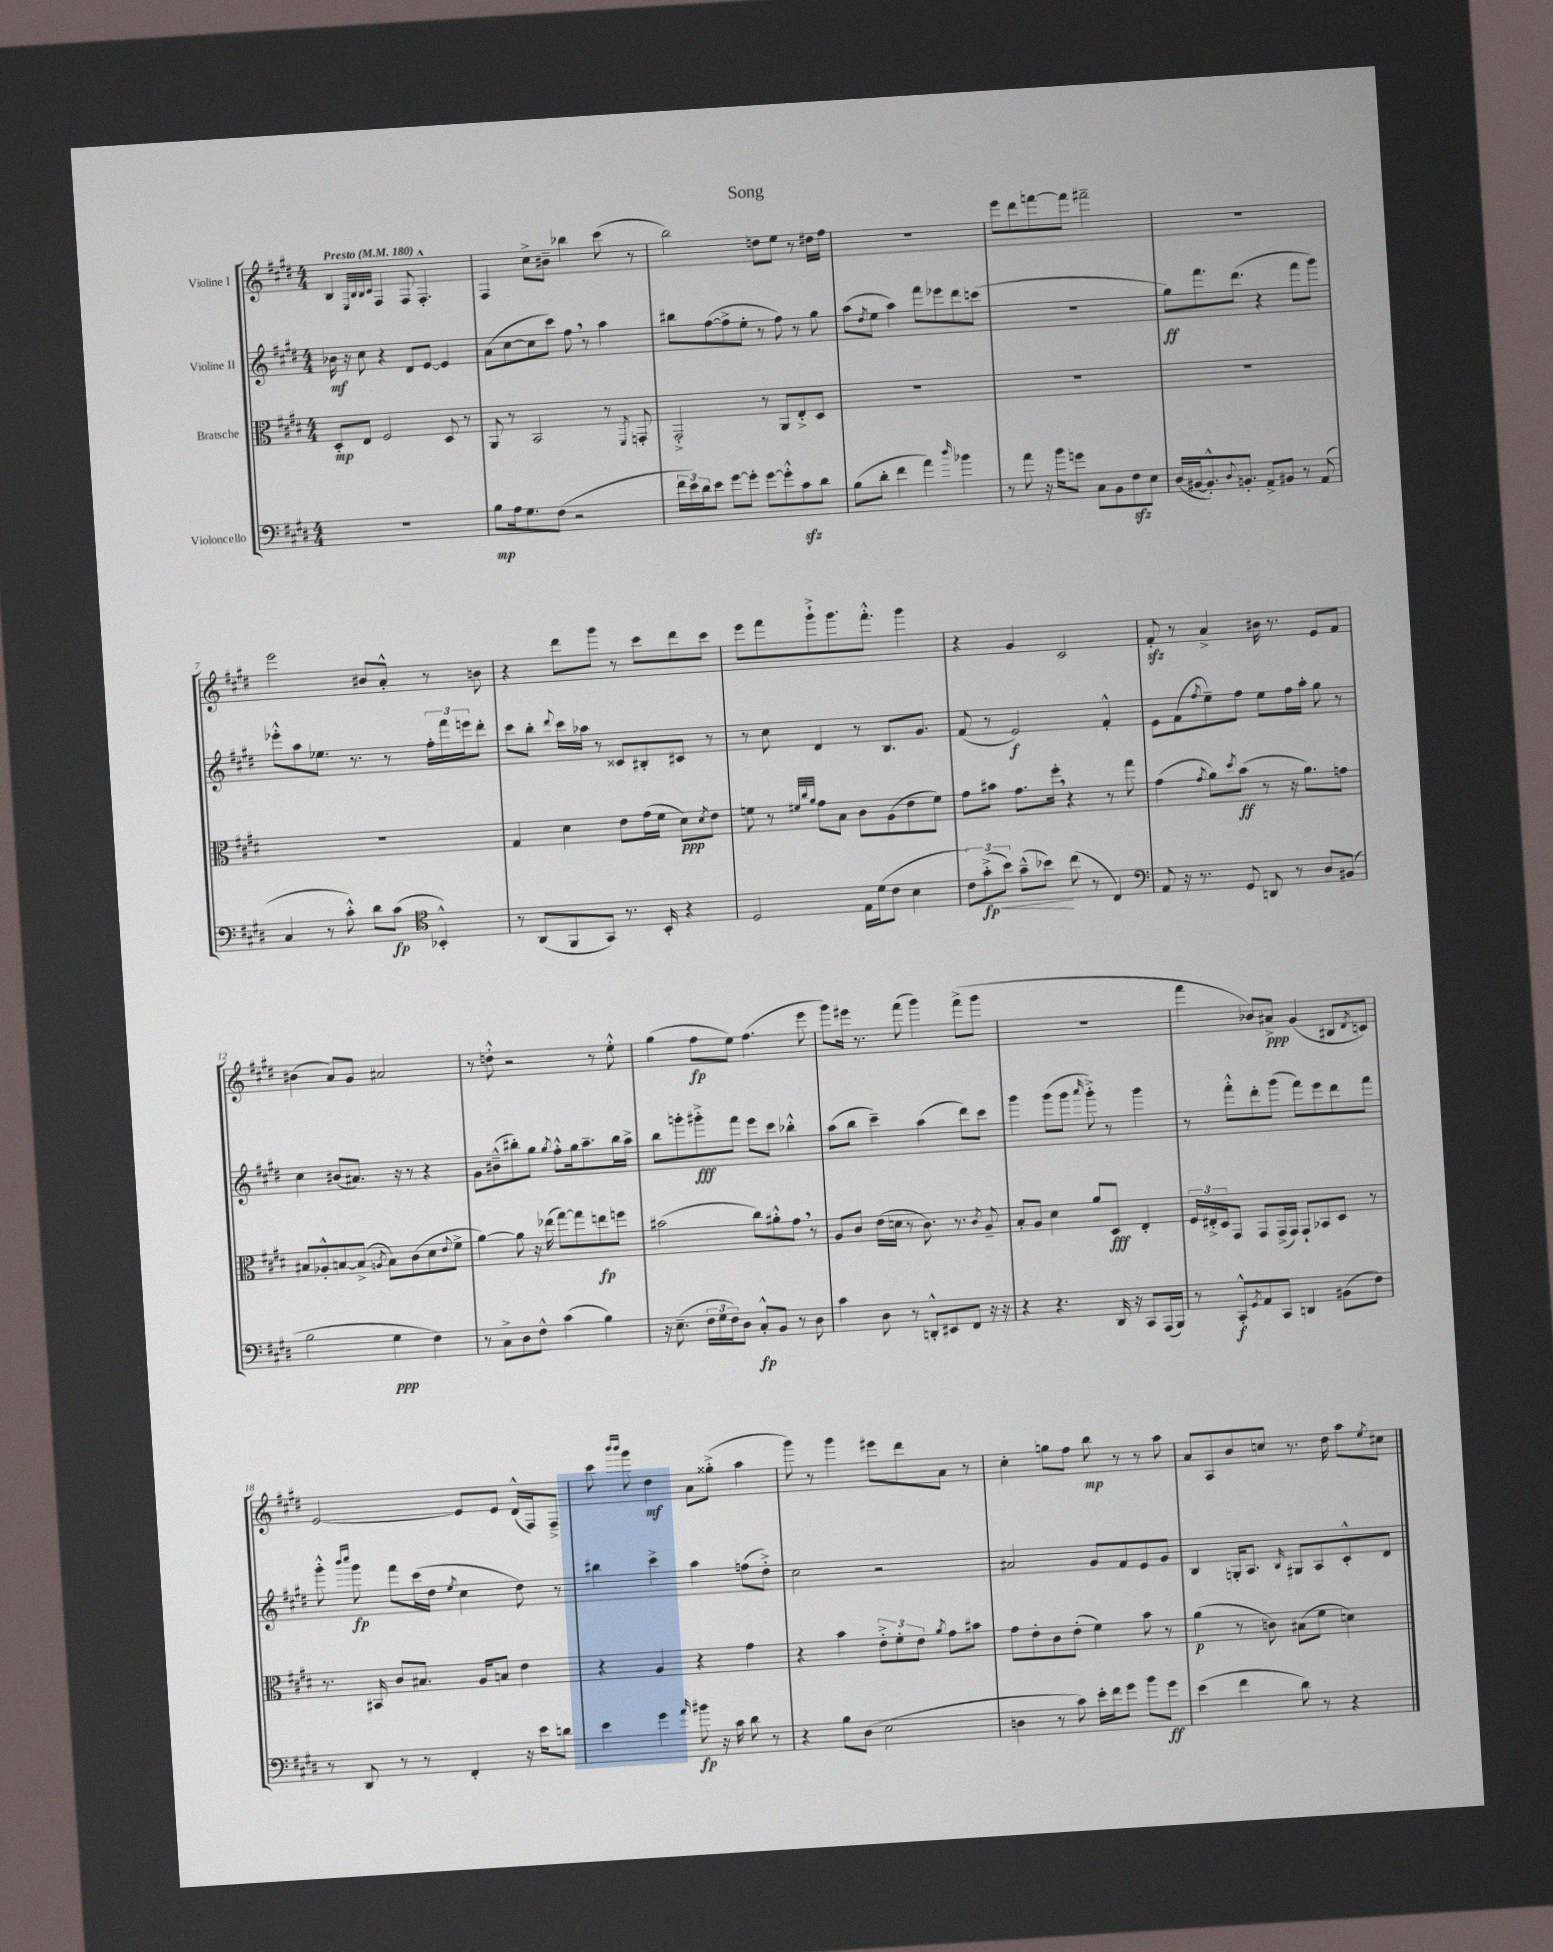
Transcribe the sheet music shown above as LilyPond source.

\header { title = "Song" }
<<
\new StaffGroup <<
\new Staff = "s0" \with { instrumentName = "Violine I" } {
    \clef treble \key e \major \numericTimeSignature \time 4/4 \tempo "Presto" 4 = 180
    b4 \grace { e32 b32 b32 cis'32 } fis4 fis8 fis4.-.-^ |
    fis4 cis''8-> bis'8-- bes''4 cis'''8( r8 |
    b''2) d''8 e''8 r8 dis''16 fis''16 |
    R1 |
    e'''8 dis'''8 f'''8~ f'''8 fis'''2-- |
    R1 |
    e'''2 bis'8 a'8-.-^ r8 b'8 |
    r4 dis'''8 gis'''8 r8 cis'''8 dis'''8 cis'''8 |
    e'''8 fis'''8 gis'''8-!-> gis'''8. fis'''8.-.-^ gis'''4 |
    r4 gis'4 cis'2 |
    fis'8-.\sfz r8 a'4-> bis'16 r8. e'8 fis'8 |
    bis'4( a'8) gis'8 ais'2 |
    r8 d''8-.-^ r2 r8 e''8-.-^ |
    gis''4( fis''8\fp e''8) fis''4.( e'''8 |
    gis'''8) eis'''16 r8. fis'''8( gis'''4) fis'''8->( gis'''8 |
    R1 |
    fis'''4 bes'8) ais'8->\ppp gis'4( bis8 \acciaccatura { dis'8 } c'8) |
    e'2~ e'8 e'8 dis'16-^( fis16) fis8---> |
    cis'''8 \grace { b'''16 b'''16 } gis'''8 dis''4\mf a'8 gisis''8-.->( a''4 |
    gis'''8) r8 gis'''4 eis'''8 dis'''8 a'8 r8 |
    cis''4-. g''8 fis''8 b''8\mp r8 r8 a''8 |
    a'8 a8 b'8 c''8 r8. dis''16 a''8 \acciaccatura { e''8 } cis''8 \bar "|." |
}
\new Staff = "s1" \with { instrumentName = "Violine II" } {
    \clef treble \key e \major \numericTimeSignature \time 4/4
    bes'16\mf r16 cis''8 r4 dis'8 e'8~ e'4 |
    a'8( cis''8~ cis''8 cis'''8) fis''8 \breathe r8 a''4 |
    bis''8 fis''8~( fis''8-> e''8-. r8 fis''8) r8 gis''8 |
    a''8( \acciaccatura { dis''8 } e''8 a''4) fis'''8 ees'''8 dis'''8 c'''8( |
    R1 |
    gis''8\ff) fis'''8. dis'''8.( r4 fis'''8 gis'''8) |
    ees'''8-.-^ a''8 ees''8. r8. r8 \tuplet 3/2 { fis''16-. fis'''16 e'''16 } dis'''8-. |
    cis'''8 b''8-. \appoggiatura { dis'''8 } cis'''16 aes''16 r8 cisis'8 bis8-. cis'8 r8 |
    r8 cis''8 dis'4 r8 b8. gis'8. |
    fis'8( r8 e'2\f) fis'4-.-^ |
    e'8 fis'8( \acciaccatura { fis''8 } e''8--) fis''8 e''8 fis''16 a''16-. gis''8 r8 |
    cis''4 bis'8( ais'8.) r16 r8 r4 |
    gis'8 bis'8---^( bis''8-.) gis''8 \acciaccatura { gis''8 } fis''8-.-^ gis''16 a''8.-- bis''16 a''16-> |
    b''8 g'''8-. gis'''8-.->\fff fis'''8 e'''8 cis'''8 bes''4-.-^ |
    a''8( b''8 cis'''4--) a''4( dis'''8) cis'''8 |
    gis'''4 gis'''8( gis'''8 \grace { a'''16 } gis'''8-.->) r8 gis'''4 |
    r8 fis'''8-.-^ dis'''8-. gis'''8( fis'''8) e'''8 dis'''8 fis'''8 |
    gis'''8-.-^ \grace { b'''16 cis''''16 } gis'''8\fp fis'''8 cis'''16( dis''16 \acciaccatura { e''8 } cis''4 dis''8) r8 |
    bis''4 cis'''4-> a''4 f''8( dis''8-.->) |
    cis''2 r2 |
    ais'2 gis'8 fis'8 e'8 gis'8 |
    b4 g16-. a8. \grace { b16 } gis8 a8 cis'8-.-^ dis'8 \bar "|." |
}
\new Staff = "s2" \with { instrumentName = "Bratsche" } {
    \clef alto \key e \major \numericTimeSignature \time 4/4
    dis8-.\mp e8 fis2 dis8 r8 |
    a,8 r8 b,2 r8 \acciaccatura { fis,8 } g,8-. |
    gis,2-.-> r8 a,8 e8-.-> dis8 |
    R1 |
    R1 |
    R1 |
    R1 |
    gis4 dis'4 e'8 gis'16( fis'16 dis'8\ppp) \acciaccatura { dis'8 } e'8 |
    f'8 r8 \grace { fis'32 cis''32 a'32 } gis'8 b8 cis'8 a8( e'8 fis'8) |
    gis'8 bis'8 gis'8. fis''16-. \breathe r4 r8 gis''8 |
    gis'4( \acciaccatura { gis'8 } a'8) \acciaccatura { dis''8 } b'8\ff( r8 r16 a'8.) g'8 |
    bis8 aes8-.-^ b8~ b8->( \acciaccatura { a8 } b8) cis'8( dis'8 \appoggiatura { e'8 } fis'8-> |
    a'4~) a'8 r16 ees''16( gis''8~) gis''8 e''8\fp f''8 |
    bis'2( cis''8) ais'8-.-^ gis'8 \breathe r8 |
    a8 cis'8 e'16( d'16 r8 cis'8.) r8. \acciaccatura { cis'8 } a8-- |
    b8-. a8 dis'4 a'8 dis8\fff e4-. |
    \tuplet 3/2 { fis16 eis16-.-> dis16 } gis,8 gis,8 gis,16->( gis,16) gis,8-! bes,8 dis8 r8 |
    r8. bis,16 cis'8 bis8. a16 b8 e'4 |
    r4 a4 r4 gis'4 |
    r4 b'4 \tuplet 3/2 { e'8-.-> fis'8-. e'8 } \acciaccatura { a'8 } gis'8 bis'8 |
    gis'8 e'8-. cis'8 e'8-.( fis'4) b'8 r8 |
    a'4\p( r8 c'8) bis8( fis'8 d'4) \bar "|." |
}
\new Staff = "s3" \with { instrumentName = "Violoncello" } {
    \clef bass \key e \major \numericTimeSignature \time 4/4
    R1 |
    b8\mp a16 gis8. fis8( r2 |
    \tuplet 3/2 { fis'16 e'16) dis'16 } e'8 gis'8~ gis'8-. gis'8~ gis'8-.-^ cis'8\sfz dis'8 |
    b8( dis'8-. fis'4 a'4) \grace { dis''16 } bes'4 |
    r8 a'8 r16 b'16 g'8 cis8 b,8 fis8\sfz e8 |
    dis16( bis,16~ bis,8.-.-^) \appoggiatura { dis8 } b,8.-. a,8-> bis,8 r8 a,8( |
    cis4 r8 cis'8-.-^) dis'8 cis'8\fp( \clef tenor bes,4-.-^) |
    r8 a,8( fis,8 gis,8) r8. b,16-. r4 |
    dis2 e16 dis'16( cis'8 b4 |
    \tuplet 3/2 { cis'8) gis'8-.->\fp\<( b'8) } gis'8---^( bes'8\!) cis''8( r8 cis4) |
    \clef bass a,8 r16 r8. gis,8 d,8 r8 dis8 bis,8( |
    b2 gis4\ppp fis4) |
    r8 cis8-> dis8 fis8-^ cis'4( b4) |
    r16 e8.--( \tuplet 3/2 { fis16 gis16 fis16) } dis8 cis8-.-^\fp b,8 r8 dis8 |
    cis'4 dis8 r8 d,8-.-^ eis,8 fis,8 r16 r16 |
    r4 r4. dis,16 r16 cis,8 a,,16( b,,16) |
    r8 cis,8-.-^\f \acciaccatura { gis,8 } a,8 cis,8 d,4 bis,8( fis8) |
    r8 dis,8 r8 r8 fis,4-. r16 e'16 d'8 |
    e'4 gis'4 \grace { a'16 } bis'8\fp r16 cis'16 dis'8 r8 |
    r4 b8 dis8( e2 |
    d4 r8 cis'8) e'16-. fis'16 gis'8 b'8 gis'8\ff |
    e'4( fis'4 dis'8) r8 r4 \bar "|." |
}
>>
>>
